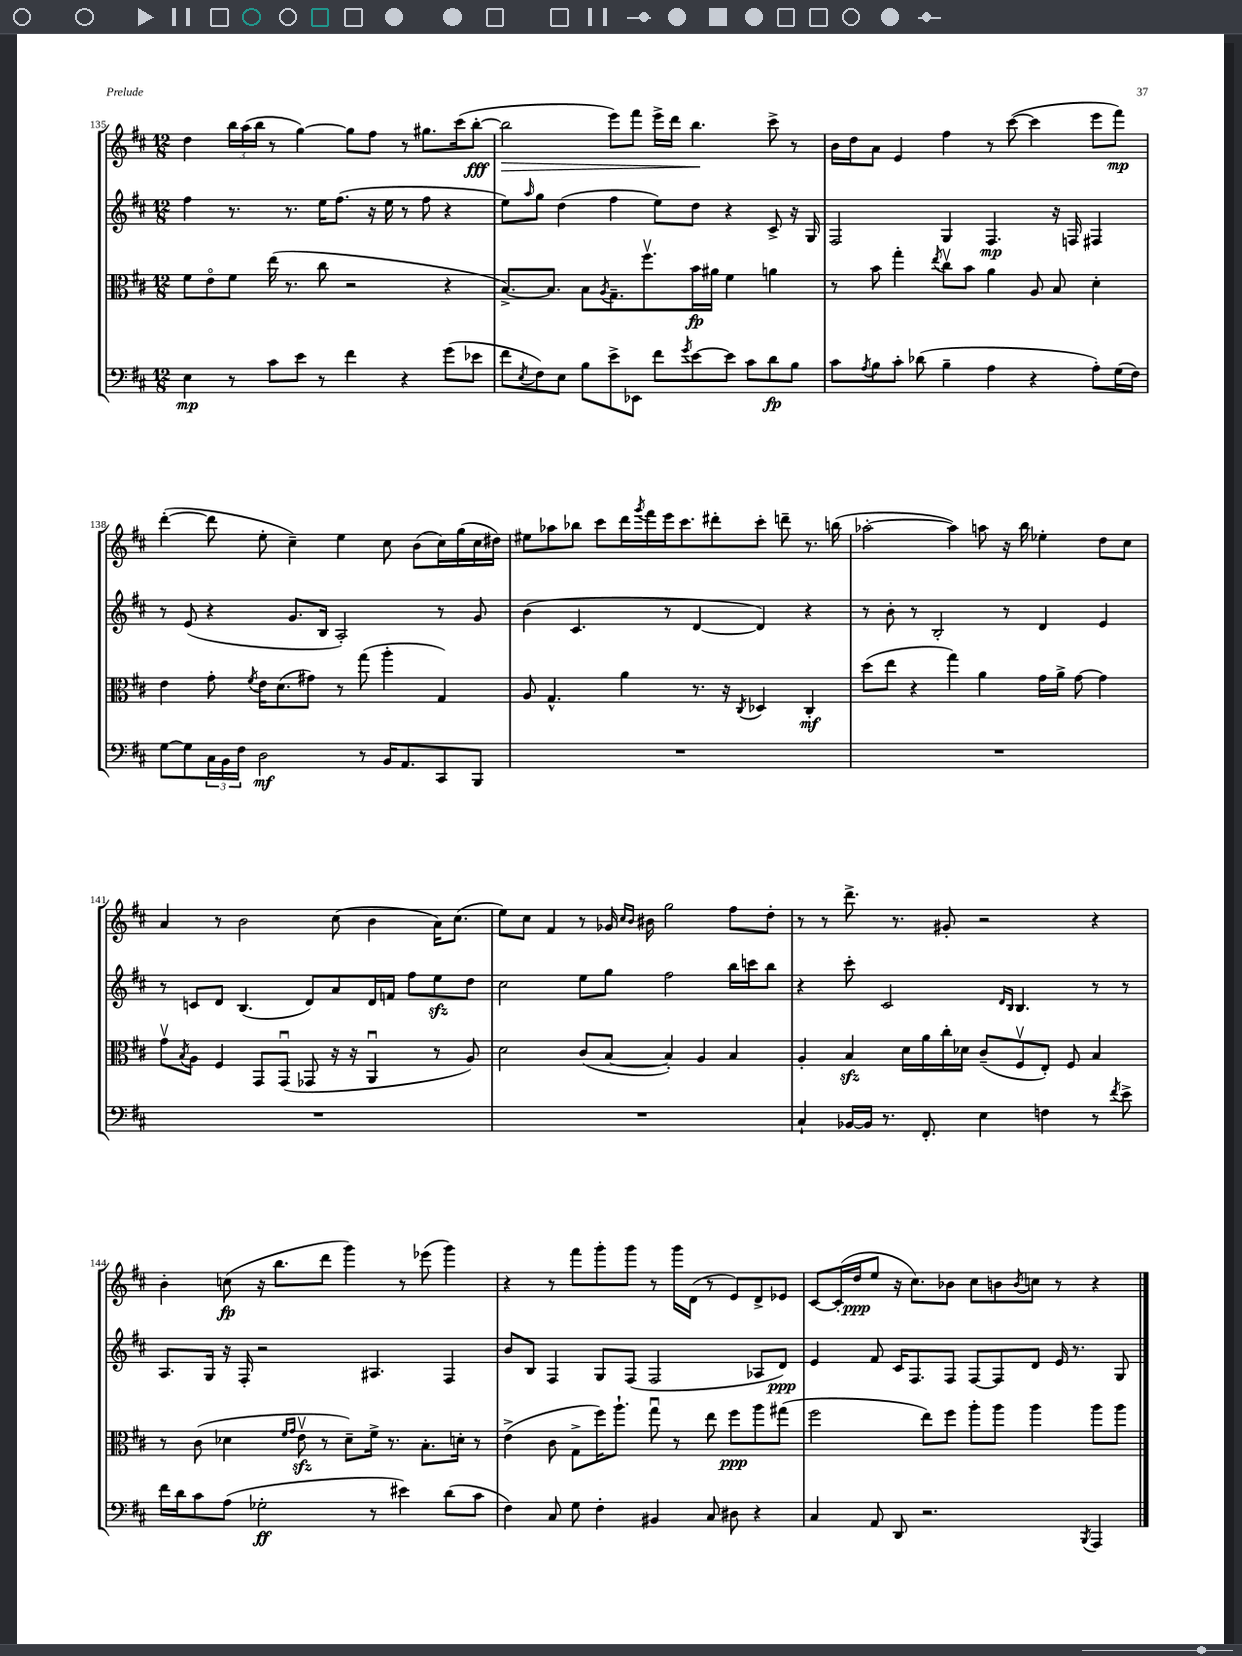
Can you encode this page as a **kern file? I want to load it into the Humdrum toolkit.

**kern	**dynam	**kern	**dynam	**kern	**dynam	**kern	**dynam
*part4	*part4	*part3	*part3	*part2	*part2	*part1	*part1
*staff4	*staff4	*staff3	*staff3	*staff2	*staff2	*staff1	*staff1
*clefF4	*	*clefC3	*	*clefG2	*	*clefG2	*
*k[f#c#]	*	*k[f#c#]	*	*k[f#c#]	*	*k[f#c#]	*
*M12/8	*	*M12/8	*	*M12/8	*	*M12/8	*
=135	=135	=135	=135	=135	=135	=135	=135
4E\	mp	8f#\L	.	4ff#\	.	4dd\	.
.	.	8e\	.	.	.	.	.
8r	.	8f#\J	.	8.r	.	24bb\LL	.
.	.	.	.	.	.	(24aa\	.
.	.	.	.	.	.	24bb\JJ	.
8c#\L	.	(16ee\	.	.	.	8r	.
.	.	8.r	.	8.r	.	.	.
8e\J	.	.	.	.	.	[4gg\)	.
8r	.	8cc#\	.	16ee\KL	.	.	.
.	.	.	.	(8.ff#\J	.	.	.
4f#\	.	2r	.	.	.	8gg\L]	.
.	.	.	.	16r	.	8ff#\J	.
.	.	.	.	16ee\	.	.	.
4r	.	.	.	8r	.	8r	.
.	.	.	.	8ff#\	.	8.gg#X\L	.
(8g\L	.	4r	.	4r	.	.	.
.	.	.	.	.	.	(16ccc#\k	.
8e-X\J	.	.	.	.	.	[8bb'\J	fff
=136	=136	=136	=136	=136	=136	=136	=136
!	!	!	!	!	!	!	!LO:HP:b
8f#\L	.	[8.B^/L)	.	8ee\L)	.	2bb\]	>
8qE/	.	.	.	16qqaa/	.	.	.
8F#\)	.	.	.	8gg\J	.	.	.
.	.	8.B/J]	.	.	.	.	.
8E\J	.	.	.	(4dd\	.	.	.
8B\L	.	8B\L	.	.	.	.	.
.	.	8qA/	.	.	.	.	.
8e^\	.	8.G~\	.	4ff#\	.	8eee\L)	.
8EE-X\J	.	.	.	.	.	8fff#\J	.
.	.	8.ff#v\	.	.	.	.	.
8f#\L	.	.	.	8ee\L)	.	16eee^\LL	.
.	.	.	.	.	.	16ddd\JJ	.
8qg/	.	.	.	.	.	.	.
[8e\	.	16b\L	fp	8dd\J	.	4.bb\	.
.	.	16a#X\JJ	.	.	.	.	.
8e\J]	.	4f#\	.	4r	.	.	.
8c#\L	.	.	.	.	.	.	.
8d\	fp	4an\	.	8c#^/	.	8ccc#^\	]
8B\J	.	.	.	16r	.	8r	.
.	.	.	.	16G/	.	.	.
=137	=137	=137	=137	=137	=137	=137	=137
8c#\L	.	8r	.	2F#/	.	16b\LL	.
.	.	.	.	.	.	16dd\J	.
8qA/	.	.	.	.	.	.	.
8B\	.	8b\	.	.	.	8a\J	.
8c#'\J	.	4gg'\	.	.	.	4e/	.
(8d-X\	.	.	.	.	.	.	.
.	.	8qee/	.	.	.	.	.
4B~\	.	8cc#v\L	.	4G/	.	4ff#\	.
.	.	8b\J	.	.	.	.	.
4A\	.	4a\	.	4.F#/	mp	8r	.
.	.	.	.	.	.	([8ccc#\	.
4r	.	8A/	.	.	.	4ccc#\]	.
.	.	8B/	.	16r	.	.	.
.	.	.	.	16Fn/	.	.	.
8A'\L)	.	4d'\	.	4F#X/	.	8eee\L	.
(16G\L	.	.	.	.	.	8fff#\J)	mp
16F#\JJ)	.	.	.	.	.	.	.
!!LO:LB:g=z
=138	=138	=138	=138	=138	=138	=138	=138
[8G\L	.	4e\	.	8r	.	([4ddd'\	.
8G\]	.	.	.	(8e/	.	.	.
24C#\L	.	8g'\	.	4r	.	8ddd\]	.
24BB\	.	.	.	.	.	.	.
24F#\JJ	.	.	.	.	.	.	.
.	.	8qf#/	.	.	.	.	.
2D\	mf	16e\KL	.	.	.	8ee'\	.
.	.	(8.d\	.	.	.	.	.
.	.	.	.	8.g/L	.	4cc#~\)	.
.	.	8g#X\J)	.	.	.	.	.
.	.	.	.	16B/Jk	.	.	.
.	.	8r	.	2A'/)	.	4ee\	.
8r	.	(8gg\	.	.	.	.	.
16BB/KL	.	4aa'\	.	.	.	8cc#\	.
8.AA/	.	.	.	.	.	.	.
.	.	.	.	.	.	(8b\L	.
8CC#/	.	4G/)	.	8r	.	16cc#\L)	.
.	.	.	.	.	.	(16gg\	.
8BBB/J	.	.	.	8g/	.	16cc#\	.
.	.	.	.	.	.	16dd#X\JJ)	.
=139	=139	=139	=139	=139	=139	=139	=139
1.r	.	8A/	.	(4b\	.	8ee#X\L	.
.	.	4.G^^/	.	.	.	8aa-X\	.
.	.	.	.	4.c#/	.	8bb-X\J	.
.	.	.	.	.	.	8ccc#\L	.
.	.	4a\	.	.	.	16ddd\L	.
.	.	.	.	.	.	8qggg/	.
.	.	.	.	.	.	16fff#\	.
.	.	.	.	8r	.	16eee\J	.
.	.	.	.	.	.	8.ccc#\	.
.	.	8.r	.	[4d/	.	.	.
.	.	.	.	.	.	8ddd#X'\	.
.	.	16r	.	.	.	.	.
.	.	8qC#/	.	.	.	.	.
.	.	4D-X/	.	4d/])	.	8ccc#'\J	.
.	.	.	.	.	.	8dddn~\	.
.	.	4C#'/	mf	4r	.	8.r	.
.	.	.	.	.	.	(16bbn\	.
=140	=140	=140	=140	=140	=140	=140	=140
1.r	.	(8dd\L	.	8r	.	[2aa-X'\	.
.	.	8ee\J	.	8b'\	.	.	.
.	.	4r	.	8r	.	.	.
.	.	.	.	2B'/	.	.	.
.	.	4gg\)	.	.	.	4aa-\])	.
.	.	4a\	.	.	.	8aan\	.
.	.	.	.	8r	.	16r	.
.	.	.	.	.	.	16bb\	.
.	.	16g\LL	.	4d/	.	4ee-X'\	.
.	.	16a^\JJ	.	.	.	.	.
.	.	[8g\	.	.	.	.	.
.	.	4g\]	.	4e/	.	8dd\L	.
.	.	.	.	.	.	8cc#\J	.
!!LO:LB:g=z
=141	=141	=141	=141	=141	=141	=141	=141
1.r	.	8gv\L	.	8r	.	4a/	.
.	.	8qB/	.	.	.	.	.
.	.	8A\J	.	8cn/L	.	.	.
.	.	4F#/	.	8d/J	.	8r	.
.	.	.	.	(4.B/	.	2b\	.
.	.	8GG/L	.	.	.	.	.
.	.	(8GGu/J	.	.	.	.	.
.	.	8GG-X/	.	8d/L)	.	.	.
.	.	16r	.	8a/	.	(8cc#\	.
.	.	16r	.	.	.	.	.
.	.	4AAu/	.	16d/L	.	4b\	.
.	.	.	.	16fn/JJ	.	.	.
.	.	.	.	8ff#\L	.	.	.
.	.	8r	.	8eezz\	.	16a\KL)	.
.	.	.	.	.	.	(8.cc#\J	.
.	.	8A/)	.	8dd\J	.	.	.
=142	=142	=142	=142	=142	=142	=142	=142
1.r	.	2d\	.	2cc#\	.	8ee\L)	.
.	.	.	.	.	.	8cc#\J	.
.	.	.	.	.	.	4f#/	.
.	.	(8c#/L	.	8ee\L	.	8r	.
.	.	[8B/J	.	8gg\J	.	16g-X/	.
.	.	.	.	.	.	16qqcc#/LL	.
.	.	.	.	.	.	16qqb/JJ	.
.	.	.	.	.	.	16b#X\	.
.	.	4B'/])	.	2ff#\	.	2gg\	.
.	.	4A/	.	.	.	.	.
.	.	4B/	.	16bb\LL	.	8ff#\L	.
.	.	.	.	16cccn\J	.	.	.
.	.	.	.	8bb\J	.	8dd'\J	.
=143	=143	=143	=143	=143	=143	=143	=143
4C#`/	.	4A'/	.	4r	.	8r	.
.	.	.	.	.	.	8r	.
[16BB-X/LL	.	4Bzz/	.	8ccc#'\	.	8.ddd^\	.
16BB-/JJ]	.	.	.	.	.	.	.
8.r	.	.	.	2c#/	.	.	.
.	.	.	.	.	.	8.r	.
.	.	16d\LL	.	.	.	.	.
8.FF#'/	.	16a\	.	.	.	.	.
.	.	16cc#'\	.	.	.	8g#X'/	.
.	.	16d-X\JJ	.	.	.	.	.
4E\	.	(8c#~/L	.	.	.	2r	.
.	.	.	.	16qqd/LL	.	.	.
.	.	.	.	16qqB/JJ	.	.	.
.	.	8F#v/	.	4.B/	.	.	.
4Fn\	.	8E'/J)	.	.	.	.	.
.	.	8F#/	.	.	.	.	.
8r	.	4B/	.	8r	.	4r	.
8qf#/	.	.	.	.	.	.	.
8e^\	.	.	.	8r	.	.	.
!!LO:LB:g=z
=144	=144	=144	=144	=144	=144	=144	=144
16f#\LL	.	8r	.	8.A/L	.	4b'\	.
16d\J	.	.	.	.	.	.	.
8c#\	.	(8c#\	.	.	.	.	.
.	.	.	.	16G/Jk	.	.	.
(8A\J	.	4d-X\	.	16r	.	(8ccn\	fp
.	.	.	.	16F#'/	.	.	.
2G-X'\	ff	.	.	2r	.	16r	.
.	.	.	.	.	.	8.bb\L	.
.	.	16qqf#/LL	.	.	.	.	.
.	.	16qqg/JJ	.	.	.	.	.
.	.	8ezzv\	.	.	.	.	.
.	.	8r	.	.	.	8ddd\J	.
.	.	8d-~\L)	.	.	.	4ggg\)	.
8r	.	16f#^\Jk	.	4.A#X/	.	.	.
.	.	8.r	.	.	.	.	.
4e#X\)	.	.	.	.	.	8r	.
.	.	8.B'\L	.	.	.	(8eee-X\	.
(8d\L	.	.	.	4F#/	.	4ggg\)	.
.	.	16dn'\Jk	.	.	.	.	.
8c#\J	.	8r	.	.	.	.	.
=145	=145	=145	=145	=145	=145	=145	=145
4F#\)	.	(4e^\	.	8b/L	.	4r	.
.	.	.	.	8B/J	.	.	.
8C#/	.	8c#\	.	4F#/	.	8r	.
8G\	.	8G^\L	.	.	.	8fff#\L	.
4F#'\	.	16ff#\K)	.	8G/L	.	8ggg'\	.
.	.	8.aa`\J	.	.	.	.	.
.	.	.	.	(8F#/J	.	8ggg\J	.
4BB#X/	.	8ggu\	.	2F#/	.	8r	.
.	.	8r	.	.	.	16ggg\LL	.
.	.	.	.	.	.	(16d\JJ	.
8C#/	.	8ee\	.	.	.	8r	.
8D#X\	.	8ff#\L	ppp	.	.	8e/L)	.
4r	.	8aa\	.	8A-X/L	.	8d^/	.
.	.	(8gg#X\J	.	8d/J)	ppp	8e-X/J	.
=146	=146	=146	=146	=146	=146	=146	=146
4C#/	.	2ff#\	.	4e/	.	[8c#/L	.
.	.	.	.	.	.	(16c#'/L]	.
.	.	.	.	.	.	16dd/J	ppp
8AA/	.	.	.	8f#/	.	8ee/J	.
8DD/	.	.	.	16c#/KL	.	16r	.
.	.	.	.	8.F#/	.	8.cc#\L)	.
2.r	.	8ee\L)	.	.	.	.	.
.	.	8ff#\J	.	8F#/J	.	8b-X\J	.
.	.	8aa'\L	.	[8F#/L	.	8cc#\L	.
.	.	8aa\J	.	8F#/]	.	8bn\	.
.	.	.	.	.	.	8qb/	.
.	.	4aa\	.	8d/J	.	8ccn\J	.
.	.	.	.	16e/	.	8r	.
.	.	.	.	8.r	.	.	.
8qBBB/	.	.	.	.	.	.	.
4AAA/	.	8aa\L	.	.	.	4r	.
.	.	8aa\J	.	8G/	.	.	.
==	==	==	==	==	==	==	==
*-	*-	*-	*-	*-	*-	*-	*-
